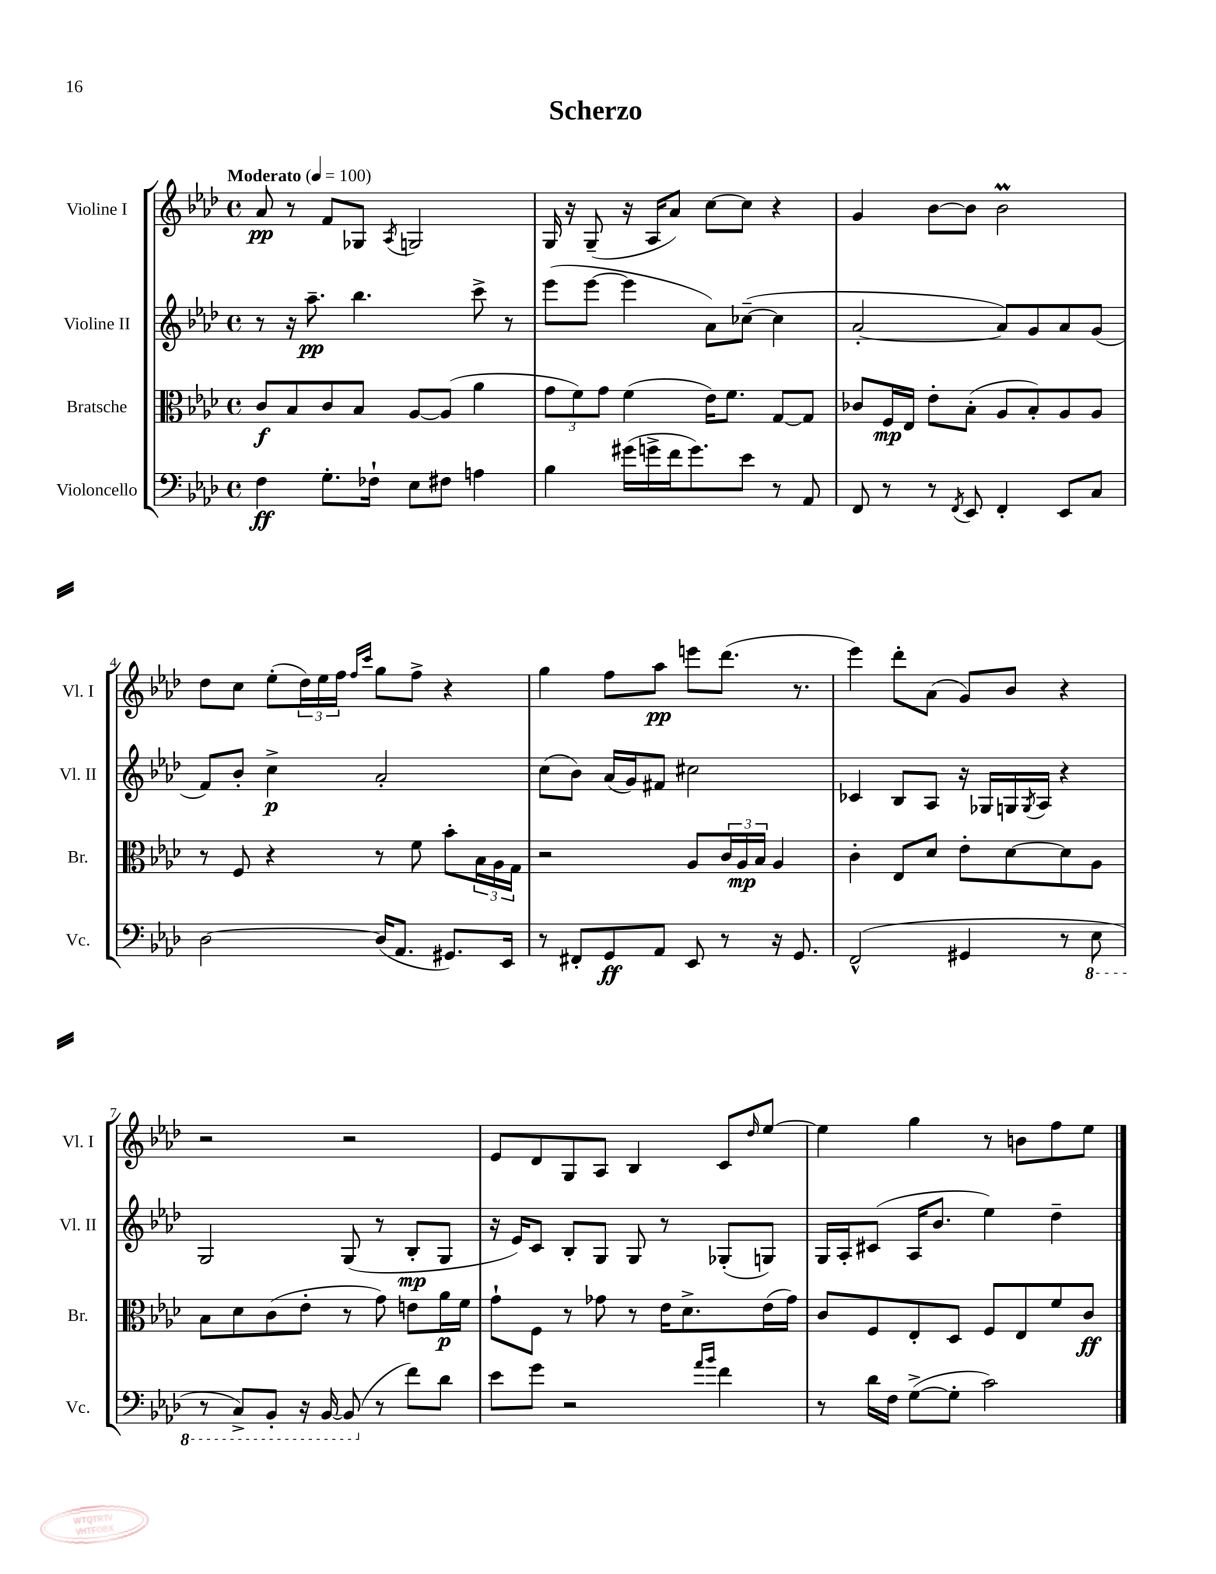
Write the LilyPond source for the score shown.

\header { title = "Scherzo" }
<<
\new StaffGroup <<
\new Staff = "s0" \with { instrumentName = "Violine I" shortInstrumentName = "Vl. I" } {
    \clef treble \key aes \major \defaultTimeSignature \time 4/4 \tempo "Moderato" 4 = 100
    aes'8\pp r8 f'8 ges8 \acciaccatura { aes8 } g2 |
    g16 r16 g8--( r16 aes16 aes'8) c''8~ c''8 r4 |
    g'4 bes'8~ bes'8 bes'2\prall |
    des''8 c''8 ees''8-.( \tuplet 3/2 { des''16) ees''16 f''16 } \grace { f''16 c'''16 } g''8 f''8-> r4 |
    g''4 f''8 aes''8\pp e'''8 des'''8.( r8. |
    ees'''4) des'''8-. aes'8( g'8) bes'8 r4 |
    r2 r2 |
    ees'8 des'8 g8 aes8 bes4 c'8 \grace { des''16 } ees''8~ |
    ees''4 g''4 r8 b'8 f''8 ees''8 \bar "|." |
}
\new Staff = "s1" \with { instrumentName = "Violine II" shortInstrumentName = "Vl. II" } {
    \clef treble \key aes \major \defaultTimeSignature \time 4/4
    r8 r16 aes''8.--\pp bes''4. c'''8-> r8 |
    ees'''8( ees'''8~ ees'''4 aes'8) ces''8~--( ces''4 |
    aes'2~-. aes'8) g'8 aes'8 g'8( |
    f'8) bes'8-. c''4->\p aes'2-. |
    c''8( bes'8) aes'16( g'16) fis'8 cis''2 |
    ces'4 bes8 aes8 r16 ges16 g16 \acciaccatura { g8 } aes16 r4 |
    g2 g8( r8 bes8-.\mp g8 |
    r16 ees'16) c'8 bes8-. g8 g8 r8 ges8-.( g8) |
    g16 aes16-. cis'8( aes16 bes'8. ees''4) des''4-- \bar "|." |
}
\new Staff = "s2" \with { instrumentName = "Bratsche" shortInstrumentName = "Br." } {
    \clef alto \key aes \major \defaultTimeSignature \time 4/4
    c'8\f bes8 c'8 bes8 aes8~ aes8( aes'4 |
    \tuplet 3/2 { g'8 f'8) g'8 } f'4( ees'16) f'8. g8~ g8 |
    ces'8 f16\mp ees16 ees'8-. bes8-.( aes8 bes8-.) aes8 aes8 |
    r8 f8 r4 r8 f'8 bes'8-. \tuplet 3/2 { bes16 aes16 g16 } |
    r2 aes8 \tuplet 3/2 { c'16 aes16\mp bes16 } aes4 |
    c'4-. ees8 des'8 ees'8-. des'8~ des'8 aes8 |
    bes8 des'8 c'8( ees'8-. r8 g'8) e'8 aes'16\p f'16 |
    g'8-! f8 r8 ges'8 r8 ees'16 des'8.-> ees'16( ges'16) |
    c'8 f8 ees8-. des8 f8 ees8 f'8 c'8\ff \bar "|." |
}
\new Staff = "s3" \with { instrumentName = "Violoncello" shortInstrumentName = "Vc." } {
    \clef bass \key aes \major \defaultTimeSignature \time 4/4
    f4\ff g8.-. fes16-! ees8 fis8 a4 |
    bes4 gis'16( g'16-> f'16 g'8.) ees'8 r8 aes,8 |
    f,8 r8 r8 \acciaccatura { f,8 } ees,8 f,4-. ees,8 c8 |
    des2~ des16( aes,8. gis,8.) ees,16 |
    r8 fis,8-. g,8\ff aes,8 ees,8 r8 r16 g,8. |
    f,2-^( gis,4 r8 \ottava #-1 ees,8 |
    r8 c,8->) bes,,8-. r16 bes,,16~ bes,,8( \ottava #0 r8 f'8) des'8 |
    ees'8 g'8 r2 \grace { aes'16 bes'16 } f'4 |
    r8 des'16 f16 g8~->( g8-. c'2) \bar "|." |
}
>>
>>
